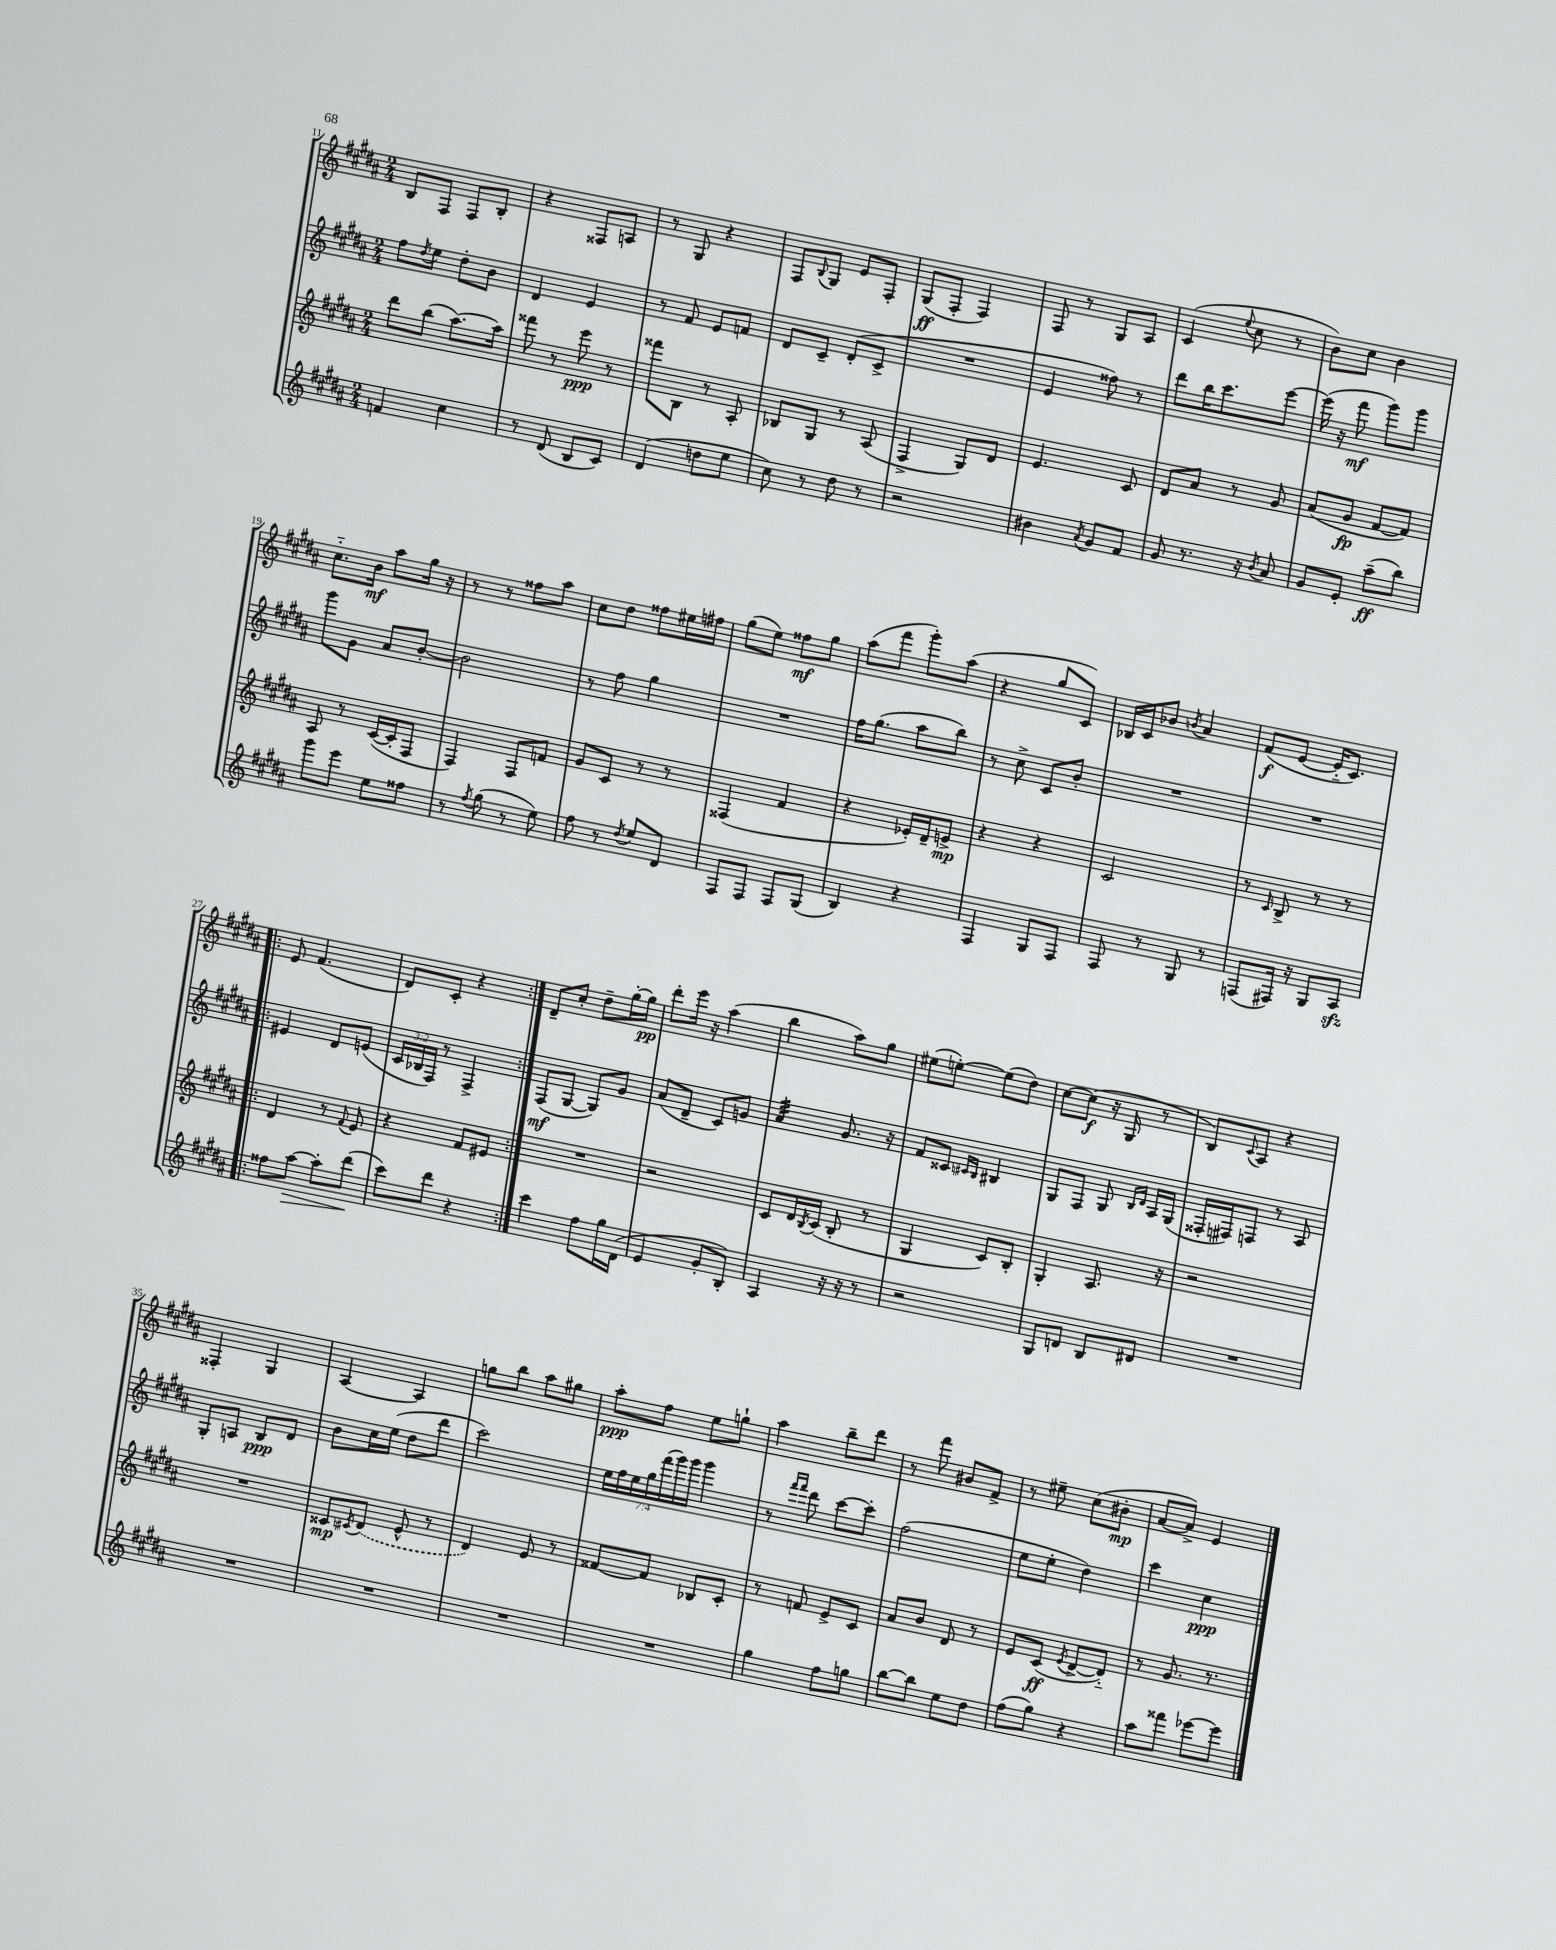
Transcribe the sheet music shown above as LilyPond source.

<<
\new StaffGroup <<
\new Staff = "s0" {
    \clef treble \key b \major \numericTimeSignature \time 2/4
    b8 fis8 fis8 b8-. |
    r4 fisis8 a8 |
    r8 gis8 r4 |
    fis8 \appoggiatura { b8 } gis8 e'8 fis8-. |
    gis8\ff( fis8-. fis4) |
    fis8 r8 gis8 ais8 |
    cis'4( \appoggiatura { e''8 } cis''8 r8 |
    b'8) cis''8 b'4 |
    cis''8.-_ b'16\mf ais''8 gis''16 r16 |
    r8 r8 fisis''8 ais''8 |
    cis''8 dis''8 fisis''8 eis''16 fis''16 |
    gis''8( e''8) fisis''8\mf gis''8 |
    ais''8( fis'''8 gis'''8-.) ais''8( |
    r4 gis''8 cis'8) |
    bes16 cis'16 bes'8 \acciaccatura { b'8 } ais'4 |
    fis'8\f( e'8~ e'16-_ cis'8.) |
    \repeat volta 2 { e'8 fis'4.( |
    dis'8) cis'8-. r4 | }
    dis'8-- cis''8-. dis''8-- gis''16~-. gis''16\pp |
    dis'''8-. e'''16 r16 ais''4( |
    b''4 ais''8) gis''8 |
    eis''8( e''8~-.) e''8( dis''8) |
    cis''8~ cis''8\f( r16 gis16 r8 |
    b8) \appoggiatura { cis'8 } ais8 r4 |
    fisis4-. gis4 |
    ais4~ ais4 |
    g''8 b''8 ais''8 gis''8 |
    ais''8-.\ppp fis''8 e''8 g''8-! |
    ais''4 b''8-- dis'''8 |
    r8 fis'''8 bis'8 fis'8-> |
    r8 eis''8-- cis''8( bis'8-.\mp |
    ais'8~ ais'8->) e'4 \bar "|." |
}
\new Staff = "s1" {
    \clef treble \key b \major \numericTimeSignature \time 2/4 \override Staff.TupletNumber.text = #tuplet-number::calc-fraction-text
    fis''8 \acciaccatura { dis''8 } e''8 dis''8-. b'8 |
    dis'4 e'4 |
    r8 fis'8 e'8 f'8 |
    dis'8 cis'8-- dis'8-.( cis'8-> |
    R2 |
    e'4 fisis''8) r8 |
    dis'''8 b''16 cis'''8. e'''8~ |
    e'''16( r16 fis'''8\mf gis'''8) gis'''8 |
    gis'''8 gis'8 ais'8 b'8~-. |
    b'2 |
    r8 fis''8 gis''4 |
    R2 |
    fis''16 gis''8.( ais''8 b''8) |
    r8 cis''8-> cis'8 b'8-. |
    R2 |
    R2 |
    \repeat volta 2 { eis'4 dis'8 e'8( |
    \tuplet 3/2 { cis'16 bes16 fis16) } r8 fis4-> | }
    fis8\mf( gis8~ gis8) gis'8 |
    ais'8( dis'8-- cis'8) g'8 |
    ais'4:32 gis'8. r16 |
    fis'8 cisis'8 \grace { cis'16 b16 } bis4 |
    gis8 fis8 gis8 \grace { b16 dis'16 } ais16 gis16( |
    fisis16-. fis16) f8 r8 ais8 |
    gis8-. a8 b8\ppp dis'8 |
    b'8 cis''16 e''16( dis''8 dis'''8 |
    cis'''2) |
    \tuplet 7/4 { e''16 fis''16 e''16 gis''16 fis'''16( gis'''16) gis'''16 } gis'''4 |
    r8 \grace { fis'''16 fis'''16 } dis'''8 cis'''8~ cis'''8-. |
    fis''2( |
    e''8 e''8-. dis''4) |
    cis'''4 cis''4\ppp \bar "|." |
}
\new Staff = "s2" {
    \clef treble \key b \major \numericTimeSignature \time 2/4
    dis'''8 b''8( ais''8.~) ais''16 |
    fisis'''8 r8 e'''8\ppp r8 |
    fisis'''8 b8 r8 ais8-. |
    bes8 gis8 r8 ais8( |
    fis4-> gis8) dis'8 |
    e'4. cis'8 |
    dis'8 ais'8 r8 gis'8 |
    ais'8( gis'8\fp fis'8~ fis'8) |
    ais8 r8 cis'16~( cis'16-. fis8 |
    fis4) fis8 f'8 |
    gis'8 cis'8 r8 r8 |
    fisis4( fis'4 |
    r4 ees'16-.) dis'16-- e'8->\mp |
    r4 r4 |
    cis'2 |
    r8 \grace { cis'16 } b8-> r8 r8 |
    \repeat volta 2 { dis'4 r8 \appoggiatura { fis'8 } e'8 |
    r4 fis'8 eis'8 | }
    R2 |
    r2 |
    cis'8 dis'16 \acciaccatura { b8 } cis'16( b8-. r8 |
    gis4 cis'8) b8-. |
    gis4-. ais8. r16 |
    r2 |
    R2 |
    cisis'8\mp \acciaccatura { cis'8 } \once \slurDashed dis'8( e'8-^ r8 |
    dis'4) e'8 r8 |
    fisis'8~ fisis'8 bes8 cis'8-. |
    r8 f'8 e'8-> cis'8 |
    ais'8 b'8 dis'8 r8 |
    e'8 cis'8\ff( \acciaccatura { e'8 } dis'8~-> dis'8-_) |
    r8 gis'8. r8. \bar "|." |
}
\new Staff = "s3" {
    \clef treble \key b \major \numericTimeSignature \time 2/4
    f'4 cis''4 |
    r8 dis'8( b8 cis'8) |
    dis'4( d''8 e''8 |
    cis''8) r8 dis''8 r8 |
    r2 |
    bis'4 \acciaccatura { ais'8 } gis'8 fis'8 |
    gis'8 r8. r16 \acciaccatura { b'8 } ais'8 |
    gis'8 e'8-. ais''8--\ff( b''8) |
    gis'''8 e'''8 e''8 fisis''8 |
    r8 \acciaccatura { fis''8 } gis''8( r8 e''8) |
    fis''8 r8 \acciaccatura { dis''8 } e''8 dis'8 |
    fis8 fis8 fis8 gis8( |
    b4) r4 |
    fis4 gis8 fis8 |
    fis8 r8 gis8 r8 |
    f8( fis16) r16 gis8 ais8\sfz |
    \repeat volta 2 { fisis''8 ais''8~\> ais''8-. dis'''8\!( |
    cis'''8) dis'''8 r4 | }
    cis'''4 fis''8 gis''16 dis'16( |
    e'4 gis'8-. b8-.) |
    ais4 r16 r16 r8 |
    r2 |
    gis8 d'8 b8 dis'8 |
    R2 |
    R2 |
    R2 |
    R2 |
    R2 |
    gis''4 fis''8 g''8 |
    b''8~ b''8 e''8 dis''8 |
    fis''8( gis''8) r4 |
    ais''8 fisis'''8 ees'''8~ ees'''8 \bar "|." |
}
>>
>>
\layout { \context { \Score currentBarNumber = #11 } }
